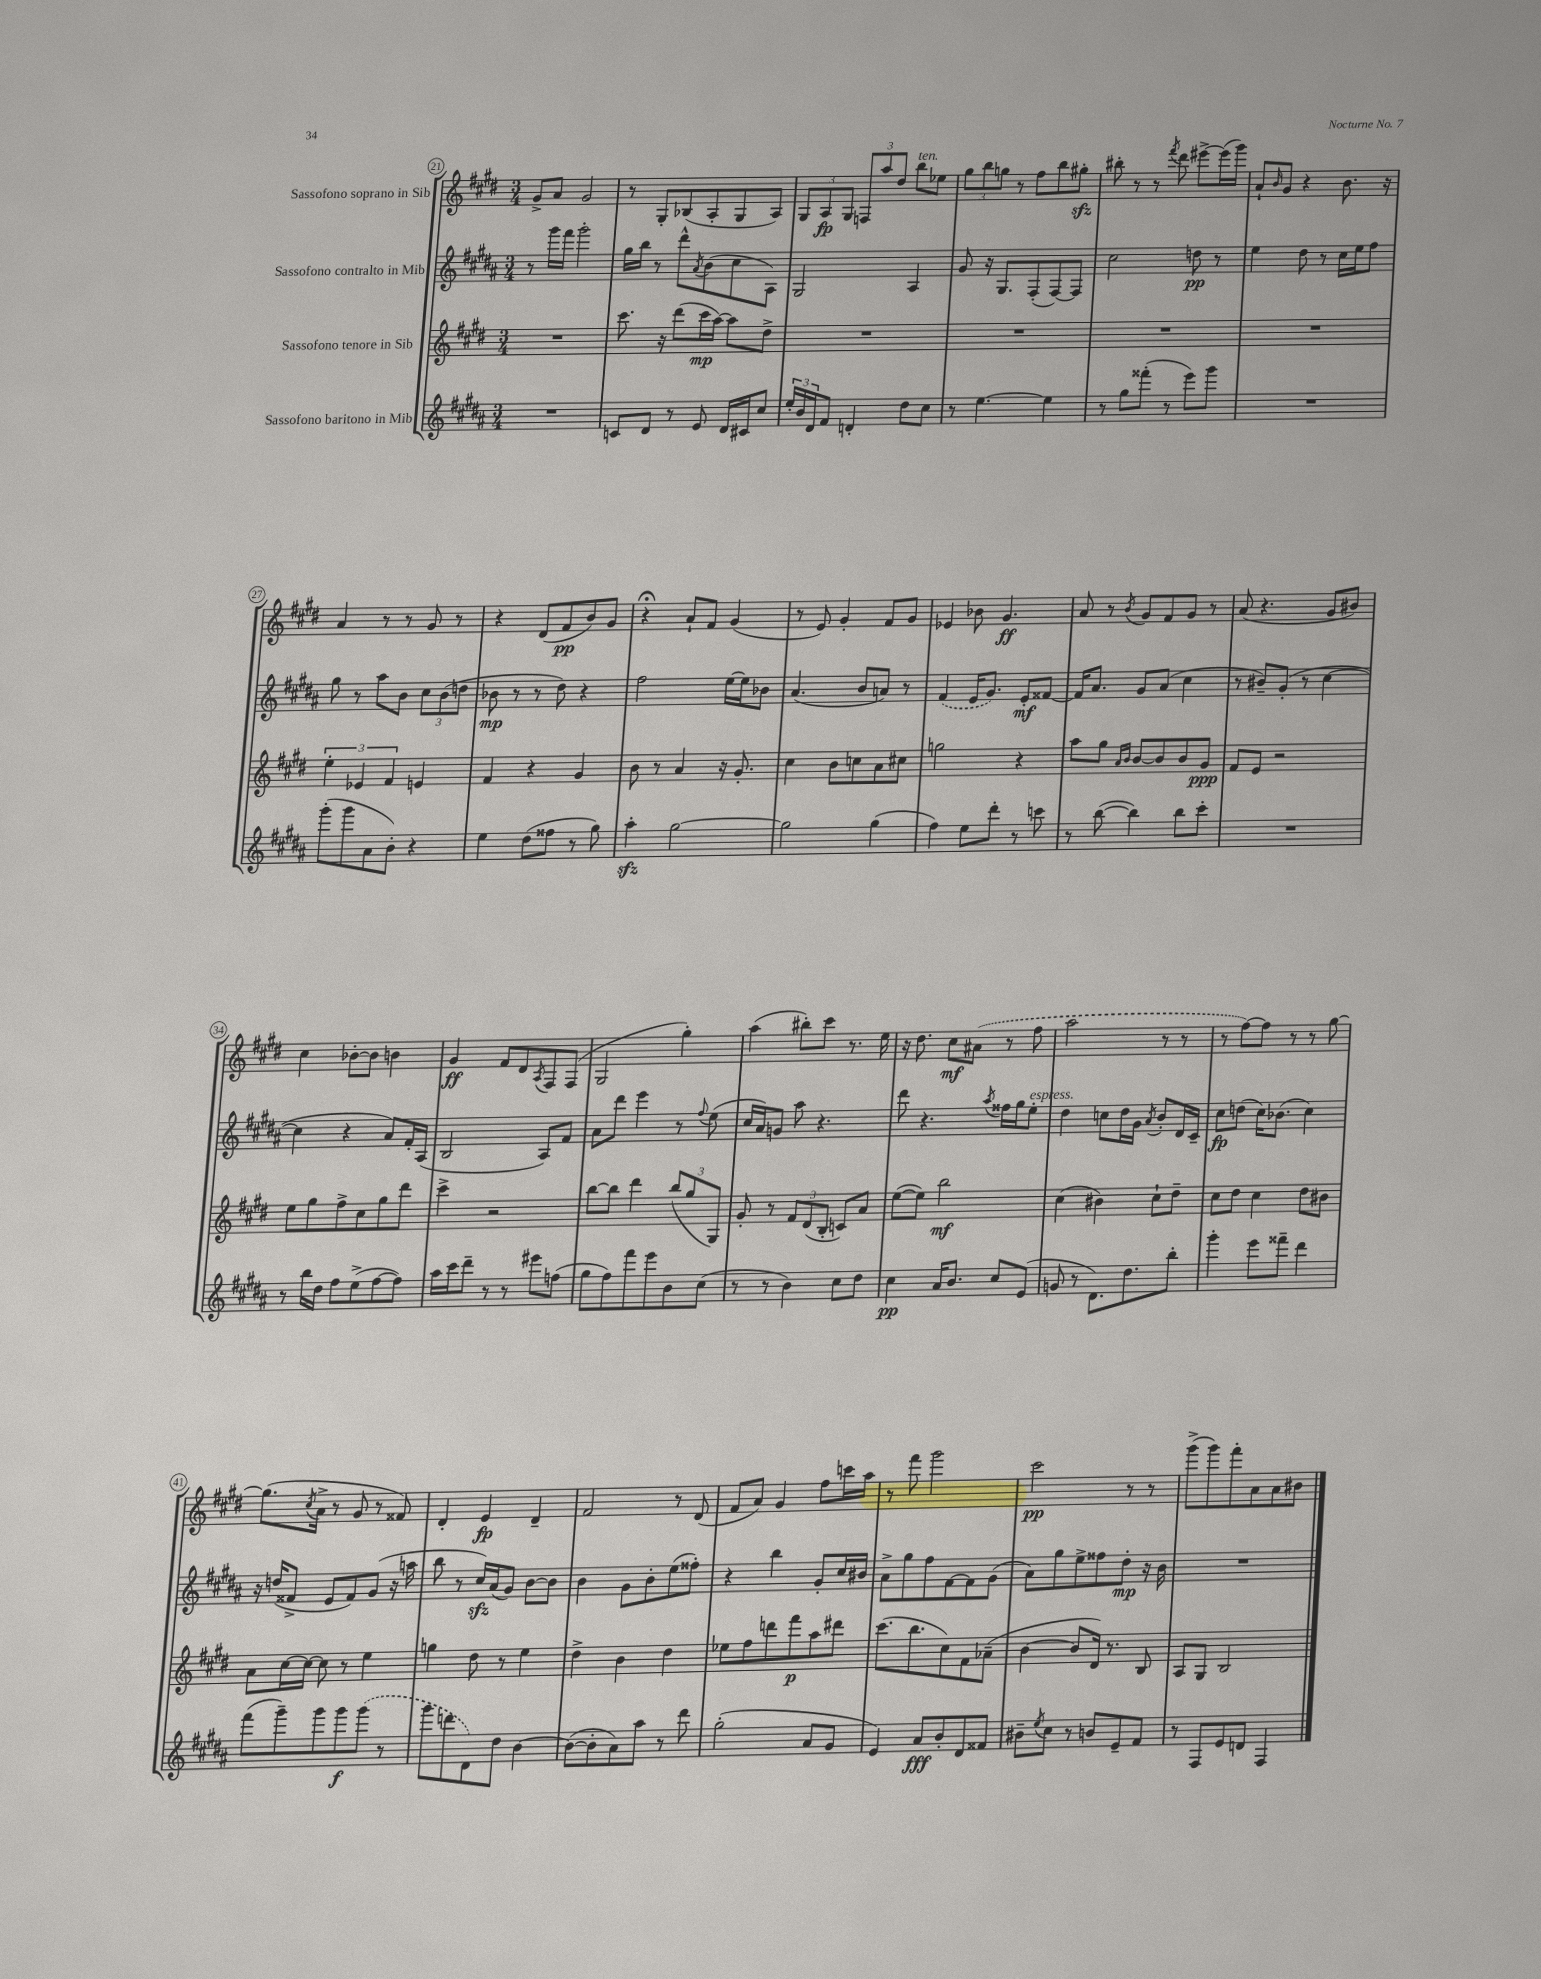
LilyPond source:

<<
\new StaffGroup <<
\new Staff = "s0" \with { instrumentName = "Sassofono soprano in Sib" } {
    \clef treble \key e \major \numericTimeSignature \time 3/4
    gis'8-> a'8 gis'2 |
    r8 gis8-. bes8( a8-. gis8 a8) |
    \tuplet 3/2 { gis8 a8\fp gis8 } \tuplet 3/2 { f8 a''8 dis''8 } b''8^\markup { \italic "ten." } ees''8 |
    \tuplet 3/2 { gis''8 b''8 g''8 } r8 fis''8 b''8 gis''8-.\sfz |
    bis''8-. r8 r8 \acciaccatura { fis'''8 } dis'''8 eis'''8~-> eis'''16( gis'''16) |
    a'8-! \grace { b'16 } gis'8 r4 b'8. r16 |
    a'4 r8 r8 gis'8 r8 |
    r4 dis'8( fis'8\pp b'8) gis'8 |
    r4\fermata a'8-! fis'8 gis'4( |
    r8 e'8) gis'4-. fis'8 gis'8 |
    ees'4 bes'8 gis'4.\ff |
    a'8 r8 \acciaccatura { b'8 } gis'8 fis'8 gis'8 r8 |
    a'8( r4. gis'8 bis'8) |
    cis''4 bes'8~-. bes'8 b'4 |
    gis'4\ff fis'8 dis'8 \acciaccatura { a8 } fis8 fis8( |
    gis2 gis''4-.) |
    a''4( bis''8-.) cis'''8 r8. e''16 |
    r16 dis''8. cis''8\mf \once \slurDashed ais'8( r8 fis''8 |
    a''2 r8 r8 |
    r8 fis''8~) fis''8 r8 r8 gis''8~ |
    gis''8.( \acciaccatura { cis''8 } a'16-> r8 gis'8 r8 fisis'8) |
    dis'4-. e'4\fp dis'4-- |
    fis'2 r8 dis'8( |
    fis'8 a'8) gis'4 fis''8 c'''16 a''16 |
    r8 fis'''8 gis'''2 |
    cis'''2\pp r8 r8 |
    gis'''8->( gis'''8) fis'''8-. a'8 a'8 bis'8 \bar "|." |
}
\new Staff = "s1" \with { instrumentName = "Sassofono contralto in Mib" } {
    \clef treble \key b \major \numericTimeSignature \time 3/4
    r8 gis'''16 fis'''16 gis'''2-. |
    gis''16 b''16 r8 dis'''8-^ \acciaccatura { ais'8 } b'8( cis''8 ais8) |
    gis2 ais4 |
    gis'8 r16 gis8. fis8-.( fis8~) fis8 |
    cis''2 d''8\pp r8 |
    e''4 dis''8 r8 cis''16 e''16 fis''8 |
    gis''8 r8 ais''8 b'8 \tuplet 3/2 { cis''8 b'8( d''8 } |
    bes'8\mp r8 r8 dis''8) r4 |
    fis''2 e''16~ e''16 bes'8 |
    ais'4.( b'8 a'8) r8 |
    \once \slurDashed fis'4( e'16 gis'8.) e'8-.\mf fisis'8~ |
    fisis'16 ais'8. gis'8 ais'8( cis''4 |
    r8 bis'8--) gis'8-.( r8 cis''4~ |
    cis''4 r4 ais'8) fis'16-. ais16( |
    b2 ais8) fis'8 |
    ais'8 dis'''8 e'''4 r8 \appoggiatura { fis''8 } e''8( |
    cis''16 ais'16) g'8 ais''8 r4. |
    dis'''8 r4. \acciaccatura { ais''8 } fisis''16 gis''16 e''8-.^\markup { \italic "espress." } |
    dis''4 c''8 dis''16 gis'16 \acciaccatura { ais'8 } b'8-. dis'16 cis'16-- |
    cis''8\fp d''8( cis''16) bes'8.( cis''4) |
    r16 d''16( fisis'8-> e'8 fisis'8) gis'8( r16 a''16 |
    b''8 r8 cis''16\sfz) ais'16( gis'8) b'8~ b'8 |
    b'4 gis'8 b'8-. e''8( fisis''8-.) |
    r4 b''4 gis'8-. cis''16 bis'16 |
    ais'8-> gis''8 fis''8 fis'8~ fis'8 gis'8( |
    ais'8) gis''8 e''8-> fisis''8 dis''8-.\mp r16 b'16 |
    R2. \bar "|." |
}
\new Staff = "s2" \with { instrumentName = "Sassofono tenore in Sib" } {
    \clef treble \key e \major \numericTimeSignature \time 3/4
    R2. |
    cis'''8. r16 dis'''8( cis'''16\mp a''16~) a''8 dis''8-> |
    R2. |
    R2. |
    R2. |
    R2. |
    \tuplet 3/2 { e''4-. ees'4 fis'4 } e'4 |
    fis'4 r4 gis'4 |
    b'8 r8 a'4 r16 gis'8.-. |
    cis''4 b'8 c''8 a'8 cis''8 |
    g''2 r4 |
    a''8 gis''8 \grace { a'16 b'16 } b'8~ b'8 b'8 gis'8\ppp |
    fis'8 e'8 r2 |
    e''8 gis''8 fis''8-> cis''8 gis''8 dis'''8 |
    cis'''4-> r2 |
    b''8~ b''8 dis'''4 \tuplet 3/2 { b''8( gis''8 gis8) } |
    gis'8-. r8 \tuplet 3/2 { fis'8 dis'8( b8-. } c'8) a'8 |
    e''8~( e''8) b''2\mf |
    cis''4( bis'4) cis''8-! dis''8-- |
    cis''8 dis''8 cis''4 dis''8 bis'8 |
    a'8 cis''16~ cis''16~ cis''8 r8 e''4 |
    g''4 dis''8 r8 e''4 |
    dis''4-> b'4 dis''4 |
    ees''8 fis''8 d'''8 fis'''8\p a''8 dis'''8 |
    cis'''8.( b''8. cis''8) fis'8 aes'8--( |
    b'4~ b'8 dis'16) r8. b8 |
    a8 gis8 b2 \bar "|." |
}
\new Staff = "s3" \with { instrumentName = "Sassofono baritono in Mib" } {
    \clef treble \key b \major \numericTimeSignature \time 3/4
    R2. |
    c'8 dis'8 r8 e'8 dis'16 cis'16 cis''8 |
    \tuplet 3/2 { e''16-. b'16 dis'16 } fis'8 d'4-. dis''8 cis''8 |
    r8 e''4.~ e''4 |
    r8 gis''8 fisis'''8-.( r8 e'''8) gis'''8 |
    R2. |
    gis'''8-.( gis'''8 ais'8 b'8-.) r4 |
    e''4 dis''8( fisis''8 r8 gis''8) |
    ais''4-.\sfz gis''2~ |
    gis''2 gis''4( |
    fis''4) e''8 dis'''8-. r8 c'''8 |
    r8 b''8~( b''4) b''8 cis'''8-. |
    R2. |
    r8 b''16 dis''16 fis''8 e''8->( fis''8~ fis''8) |
    ais''16 cis'''16 dis'''8-- r8 r8 eis'''8 f''8( |
    gis''8 fis''8) fis'''8 e'''8 b'8 cis''8( |
    r8 r8 b'4) cis''8 dis''8 |
    cis''4\pp ais'16 b'8. cis''8 e'8( |
    g'8 r8 dis'8.) dis''8. b''8-. |
    gis'''4-. e'''8 fisis'''8-- dis'''4 |
    fis'''8( gis'''8--) gis'''8 gis'''8\f \once \slurDashed gis'''8( r8 |
    gis'''8 d'''8 dis'8) dis''8 b'4~ |
    b'8~( b'8-. ais'8) ais''8 r8 dis'''8 |
    gis''2-.( ais'8 gis'8 |
    e'4) ais'8\fff b'8-. dis'8 fisis'8 |
    bis'8-- \acciaccatura { e''8 } cis''8 r8 b'8 e'8-- fis'8 |
    r8 fis8 e'8 d'8 fis4 \bar "|." |
}
>>
>>
\layout { \context { \Score currentBarNumber = #21 \override BarNumber.stencil = #(make-stencil-circler 0.1 0.3 ly:text-interface::print) } }
